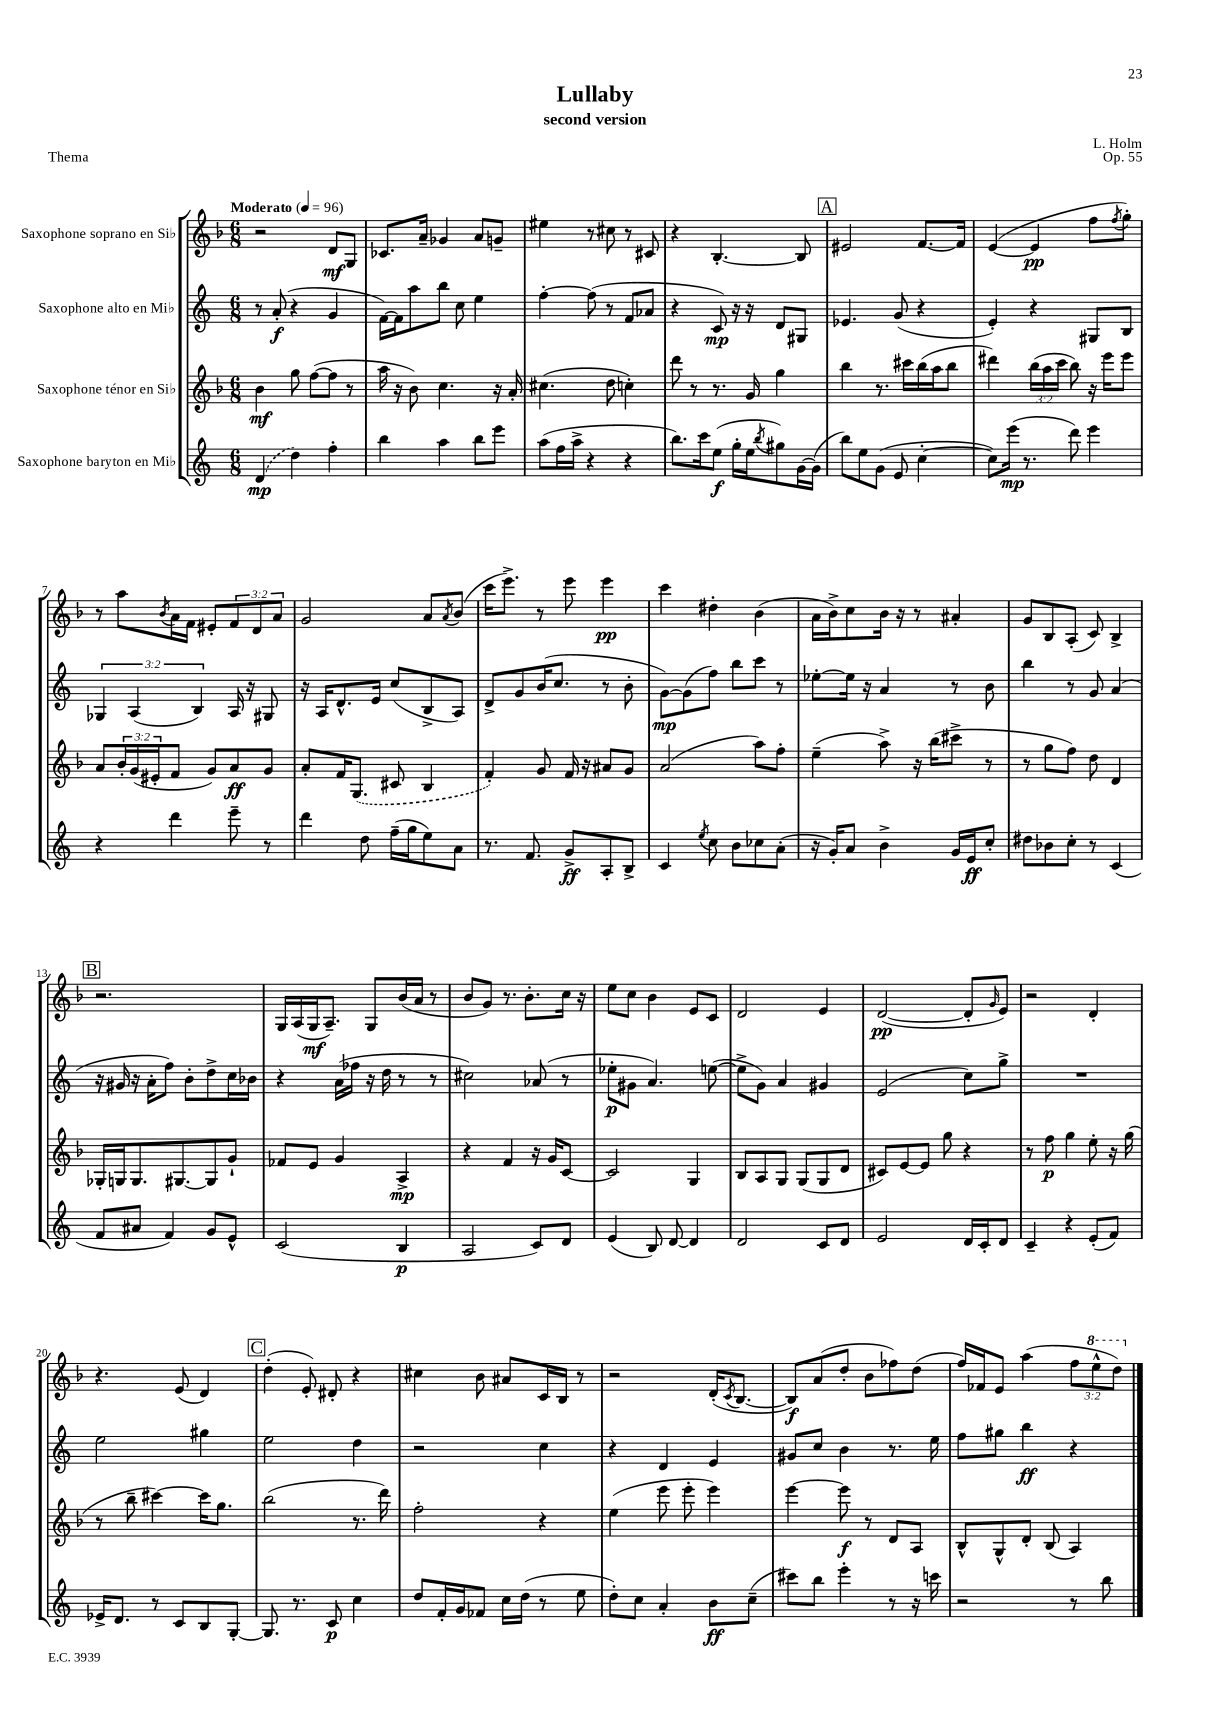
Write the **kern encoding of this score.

**kern	**kern	**kern	**kern
*staff4	*staff3	*staff2	*staff1
*clefG2	*clefG2	*clefG2	*clefG2
*k[]	*k[b-]	*k[]	*k[b-]
*M6/8	*M6/8	*M6/8	*M6/8
*MM96	*MM96	*MM96	*MM96
(4d/	4b-\	8r	2r
.	.	(8a'/	.
4dd\)	8gg\	4r	.
.	([8ff\L	.	.
4ff'\	8ff\]J	4g/	8d/L
.	8r	.	8G/J
=	=	=	=
4bb\	16aa\	[16f\LL)	8.c-/L
.	16r	16f\]J	.
.	8b-\)	8aa\	.
.	.	.	16a~/Jk
4aa\	4.cc\	8bb\J	4g-/
.	.	8cc\	.
8bb\L	.	4ee\	8a/L
8eee\J	16r	.	8g~/J
.	16a'/	.	.
=	=	=	=
(8aa\L	(4.cc#\	[4ff'\	4ee#\
16ff\L	.	.	.
16aa^\JJ	.	.	.
4r	.	(8ff\]	8r
.	8dd\	8r	8cc#\
4r	4cc'\)	8f/L	8r
.	.	8a-/J	8c#/
=	=	=	=
8.bb\L)	8ddd\	4r	4r
.	8r	.	.
16ccc\k	.	.	.
(8ee\J	8.r	8c/)	[4.B-'/
16gg'\LL	.	16r	.
16ee\J	16g/	16r	.
8qbb/	.	.	.
8gg#\)	4gg\	8d/L	.
[16g\L	.	8G#/J	8B-/]
(16g\]JJ	.	.	.
=	=	=	=
8bb\L)	4bb-\	4.e-/	2e#/
8ee\	.	.	.
(8g\J	8.r	.	.
8e/	.	(8g/	.
.	16ccc#\LL	.	.
[4cc'\	(16bb-\	4r	[8.f/L
.	16aa\J	.	.
.	8bb-\J	.	.
.	.	.	16f/]Jk
=	=	=	=
8cc\]L)	4ddd#\)	4e'/)	([4e/
(16eee\Jk	.	.	.
8.r	.	.	.
.	(24bb-\LL	4r	4e/]
.	24aa\	.	.
.	24ccc\JJ	.	.
8ddd\)	8bb-\)	.	.
4eee\	16r	8G#/L	8ff\L
.	16eee\LK	.	.
.	.	.	8qff/
.	8eee\J	8B/J	8gg'\J)
=	=	=	=
4r	8a/L	6G-/	8r
.	24b-'/L	.	8aa\L
.	(24g/	(6A/	.
.	24e#'/J	.	.
.	.	.	8qb-/
4ddd\	8f/J	.	16a\L
.	.	.	16f\JJ
.	.	6B/)	.
.	8g/L)	.	8e#'/L
8eee~\	8a/	16A/	12f/
.	.	16r	.
.	.	.	12d/
8r	8g/J	8G#/	.
.	.	.	12a/J
=	=	=	=
4ddd\	8a'/L	16r	2g/
.	.	16A/LK	.
.	16f/K	8.d^^/	.
.	(8.G/J	.	.
8dd\	.	.	.
.	.	16e/Jk	.
(16ff~\LL	8c#/	(8cc/L	.
16gg\J	.	.	.
8ee\)	4B-/	8B^/	8a/L
.	.	.	8qa/
8a\J	.	8A/J)	(8b-/J
=	=	=	=
8.r	4f'/)	8d^/L	16ccc\LK
.	.	.	8.eee^\J)
.	.	8g/	.
8.f/	.	.	.
.	8g/	(16b/K	8r
.	.	8.cc/J	.
8g^/L	16f/	.	8eee\
.	16r	.	.
8A'/	8a#/L	8r	4eee\
8B^/J	8g/J	8b'\	.
=	=	=	=
4c/	(2a/	[8g\L)	4ccc\
.	.	(8g\]	.
8qee/	.	.	.
8cc\	.	8ff\J)	4dd#'\
8b\L	.	8bb\L	.
8cc-\	8aa\L)	8ccc\J	(4b-\
(8a'\J	8ff'\J	8r	.
=	=	=	=
16r	(4ee~\	[8ee-'\L	16a\LL
16g'/LK)	.	.	16b-^\J)
8a/J	.	16ee-\]Jk	8cc\
.	.	16r	.
4b^\	8aa^\)	4a/	16b-\Jk
.	.	.	16r
.	16r	.	8r
.	(16bb-\LK	.	.
16g/LL	8ccc#^\J	8r	4a#'/
16e/J	.	.	.
8cc'/J	8r	8b\	.
=	=	=	=
8dd#\L	8r	4bb\	8g/L
8b-\	8gg\L	.	8B-/
8cc'\J	8ff\J)	8r	(8A'/J
8r	8dd\	8g/	8c/)
(4c/	4d/	(4a/	4B-^/
=	=	=	=
8f/L	16G-'/LL	16r	2.r
.	16G/J	16g#/	.
8a#/J	8.G/	16r	.
.	.	16a'\LK	.
4f/)	.	8ff\J)	.
.	[8.G#/	.	.
.	.	8b'\L	.
8g/L	8G#/]	8dd^\	.
8e^^/J	8g`/J	16cc\L	.
.	.	16b-\JJ	.
=	=	=	=
(2c/	8f-/L	4r	16G/LL
.	.	.	(16A/
.	8e/J	.	16G/J
.	.	.	8.A~/J)
.	4g/	(16a\LL	.
.	.	16ff-\JJ	.
.	.	16r	8G/L
.	.	16dd\	.
4B/	4A^/	8r	(16b-/L
.	.	.	16a/JJ
.	.	8r	8r
=	=	=	=
2A/	4r	2cc#\)	8b-/L
.	.	.	8g/J)
.	4f/	.	8.r
.	.	.	8.b-'\L
8c/L)	16r	(8a-/	.
.	16g/LK	.	.
8d/J	[8c/J	8r	16cc\Jk
.	.	.	16r
=	=	=	=
(4e/	2c/]	8ee-'\L	8ee\L
.	.	8g#\J	8cc\J
8B/)	.	4.a/)	4b-\
[8d/	.	.	.
4d/]	4G/	.	8e/L
.	.	([8ee\	8c/J
=	=	=	=
2d/	8B-/L	8ee^\]L	2d/
.	8A/	8g\J)	.
.	8G/J	4a/	.
.	(8G/L	.	.
8c/L	8G/	4g#/	4e/
8d/J	8d/J	.	.
=	=	=	=
2e/	8c#/L)	(2e/	([2d/
.	[8e/	.	.
.	8e/]J	.	.
.	8gg\	.	.
16d/LL	4r	8cc\L)	8d'/]L
16c'/J	.	.	.
.	.	.	16qqg/
8d/J	.	8gg^\J	8e/J)
=	=	=	=
4c~/	8r	2.r	2r
.	8ff\	.	.
4r	4gg\	.	.
(8e'/L	8ee'\	.	4d'/
8f/J)	16r	.	.
.	(16gg\	.	.
=	=	=	=
16e-^/LK	8r	2ee\	4.r
8.d/J	.	.	.
.	8bb-~\	.	.
8r	[4ccc#\)	.	.
8c/L	.	.	(8e/
8B/	16ccc#\]LK	4gg#\	4d/)
.	8.gg\J	.	.
[8G'/J	.	.	.
=	=	=	=
8.G/]	(2bb-\	2ee\	(4dd'\
8.r	.	.	.
.	.	.	8e'/)
8c/	.	.	8d#'/
4cc\	8.r	4dd\	4r
.	16ddd\)	.	.
=	=	=	=
8dd/L	2ff'\	2r	4cc#\
16f'/L	.	.	.
16g/J	.	.	.
8f-/J	.	.	8b-\
16cc\LL	.	.	8a#/L
(16dd\JJ	.	.	.
8r	4r	4cc\	16c/L
.	.	.	16B-/JJ
8ee\	.	.	8r
=	=	=	=
8dd'\L)	(4ee\	4r	2r
8cc\J	.	.	.
4a'/	8eee\	4d/	.
.	8eee'\	.	.
8b\L	4eee\)	4e/	(16d'/LK
.	.	.	8qc/
.	.	.	[8.B-/J
(8cc~\J	.	.	.
=	=	=	=
8ccc#\L)	[4eee\	8g#/L	8B-/]L)
8bb\J	.	8cc/J	(8a/
4eee'\	8eee\]	4b\	8dd'/J
.	8r	.	8b-\L
8r	8d/L	8.r	8ff-\)
16r	8A/J	.	(8dd\J
16ccc\	.	16ee\	.
=	=	=	=
2r	8B-^^/L	8ff\L	16ff/LL)
.	.	.	16f-/J
.	8G^^/	8gg#\J	8e/J
.	8d'/J	4bb\	(4aa\
.	(8B-/	.	.
8r	4A/)	4r	12ff\L
.	.	.	12eee^^\
8bb\	.	.	.
.	.	.	12ddd\J)
==	==	==	==
*-	*-	*-	*-
